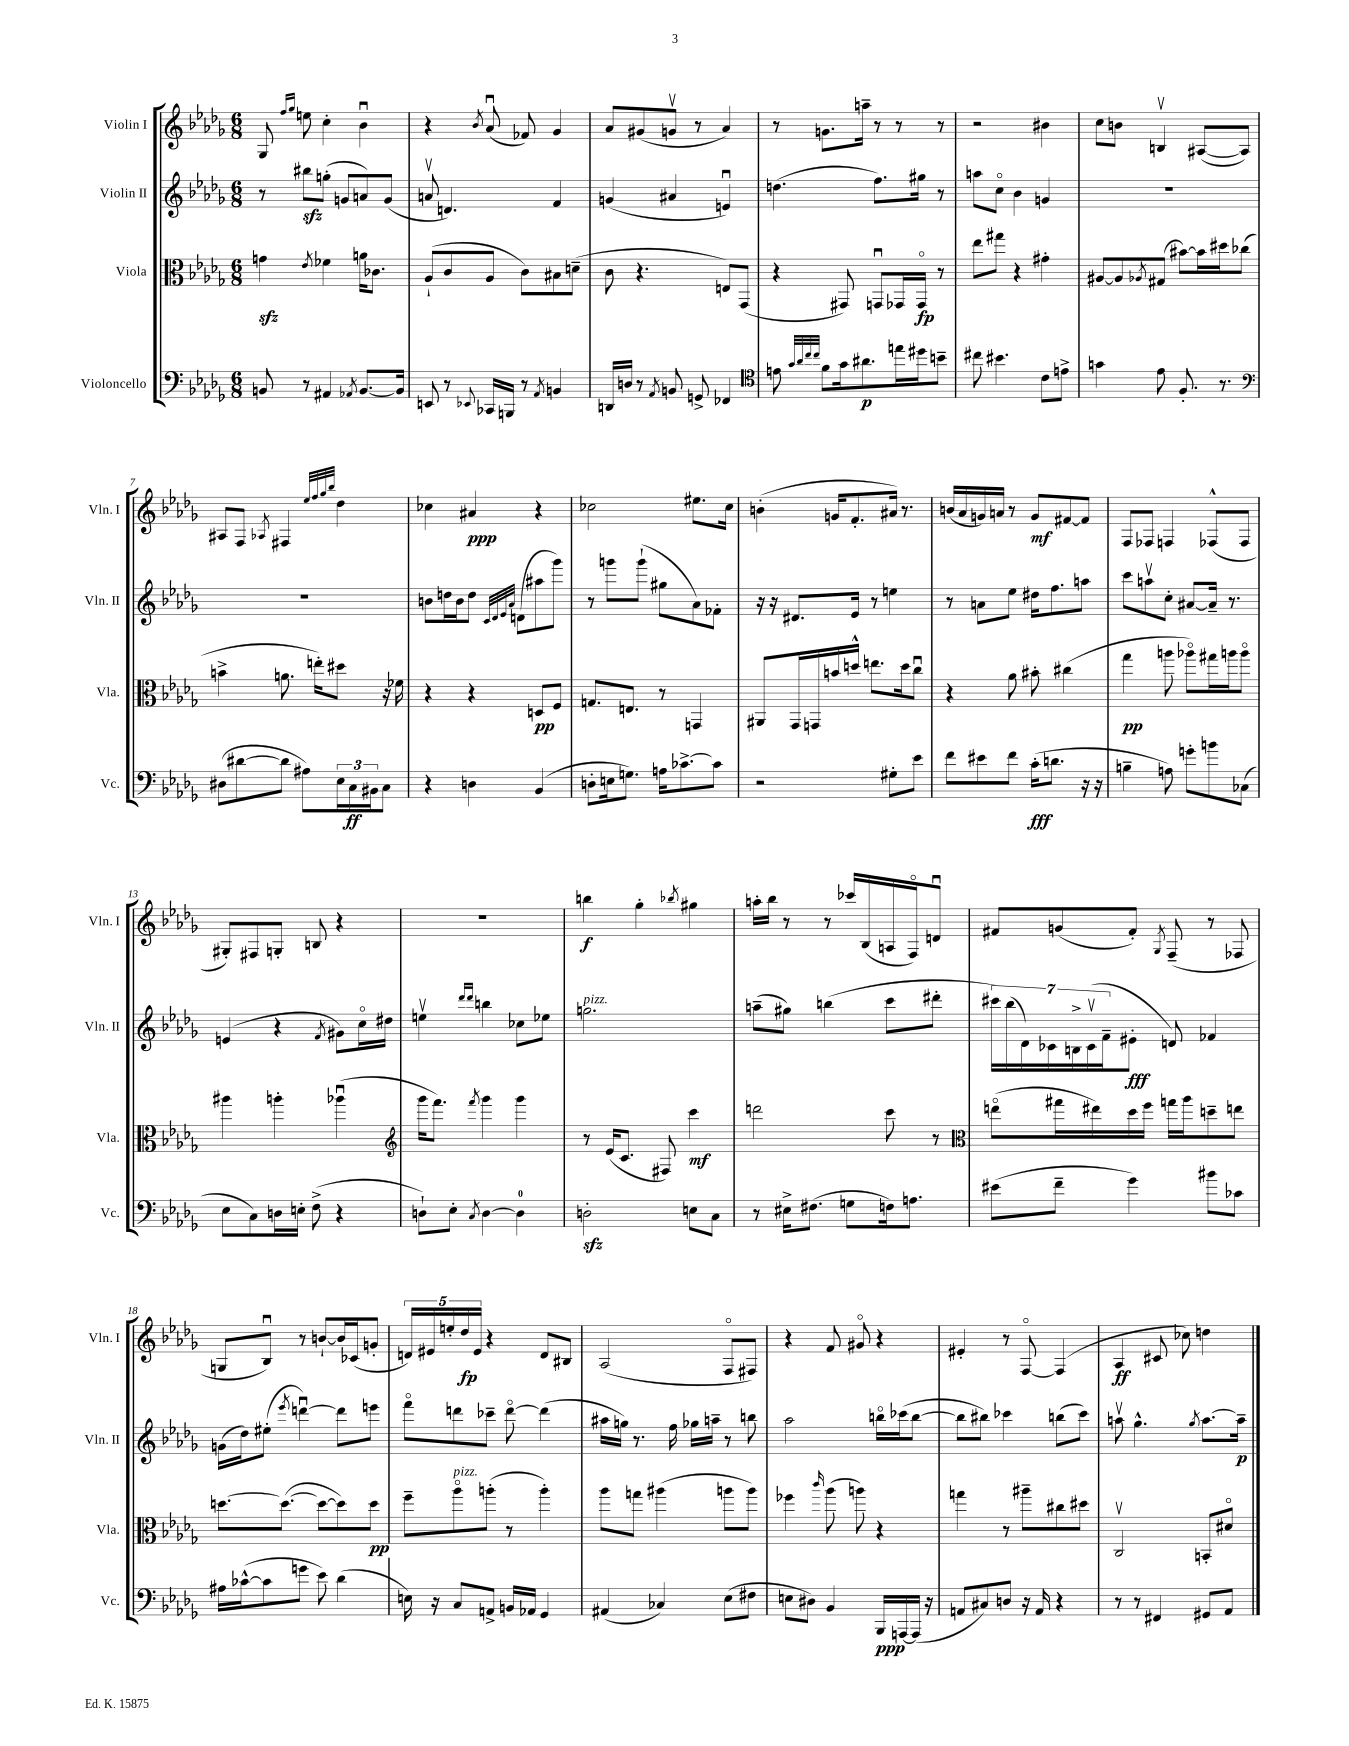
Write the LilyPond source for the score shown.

<<
\new StaffGroup <<
\new Staff = "s0" \with { instrumentName = "Violin I" shortInstrumentName = "Vln. I" } {
    \clef treble \key des \major \numericTimeSignature \time 6/8
    ges8 \grace { f''16 ges''16 } e''8 c''4-. bes'4\downbow |
    r4 \acciaccatura { bes'8 } aes'8\downbow( fes'8) ges'4 |
    aes'8 gis'8( g'8\upbow r8 aes'4) |
    r8 g'8. a''16-- r8 r8 r8 |
    r2 bis'4 |
    c''8 b'8 b4\upbow ais8~( ais8) |
    ais8 f8 \acciaccatura { aes8 } fis4 \grace { ees''32 f''32 ges''32 bes''32 } des''4 |
    ces''4 ais'4\ppp r4 |
    ces''2 eis''8. ces''16 |
    b'4-.( g'16 f'8.-. ais'16) r8. |
    b'16( aes'16 g'16) a'16 r8 g'8\mf fis'8~ fis'8 |
    f8 fes8 f4 fes8-^( fes8 |
    gis8-.) fis8 g8-. b8 r4 |
    R2. |
    b''4\f ges''4-. \acciaccatura { bes''8 } gis''4 |
    a''16-. bes''16 r8 r8 ces'''16 bes16( a16 f16\flageolet) d'8\downbow |
    fis'8 g'8( fis'8-.) \acciaccatura { ges8 } f8--( r8 fes8 |
    g8 bes8\downbow) r8 b'8~-! b'16 ces'16( g'8-. |
    \tuplet 5/4 { d'16) eis'16 e''16-. des''16\fp eis'16 } r4 d'8 bis8 |
    aes2( f8\flageolet fis8) |
    r4 f'8 gis'8\flageolet r4 |
    eis'4-. r8 f8~\flageolet f4( |
    aes4\ff cis'8 ces''8) d''4 \bar "|." |
}
\new Staff = "s1" \with { instrumentName = "Violin II" shortInstrumentName = "Vln. II" } {
    \clef treble \key des \major \numericTimeSignature \time 6/8
    r8 bis''8\sfz g''8-.( g'8 a'8) g'8( |
    a'8\upbow d'4.) f'4 |
    g'4( ais'4 e'4\downbow) |
    d''4.( f''8.) gis''16 r8 |
    a''8 c''8\flageolet bes'4 g'4 |
    R2. |
    R2. |
    b'8 d''16 b'16 d''8 \grace { c'32 des'32 ees'32 aes'32 } d'8( ais''8 ges'''8) |
    r8 g'''8 g'''8-!( gis''8 aes'8) fes'8-. |
    r16 r16 dis'8. ees'16 r8 e''4 |
    r8 a'8 ees''8 dis''16 f''8. a''8 |
    c'''8 a''8\upbow c''8-. ais'8~ ais'16-- r8. |
    e'4( r4 \acciaccatura { f'8 } gis'8) c''16\flageolet dis''16 |
    e''4\upbow \grace { des'''16 des'''16 } b''4 ces''8 ees''8 |
    g''2.^\markup { \italic "pizz." } |
    a''8--( gis''8) b''4( c'''8 dis'''8-. |
    \tuplet 7/4 { cis'''16) bes''16( des'16) ces'16 b16-> ces'16\upbow( f'16-- } eis'8-.\fff d'8) fes'4 |
    g'16( des''16) eis''8-.( \acciaccatura { ees'''8 } d'''4~\downbow) d'''8 e'''8 |
    f'''8\flageolet d'''8 ces'''8-- d'''8~\flageolet d'''4( |
    ais''16 g''16) r8. f''16 ges''16 a''16-- r8 b''8 |
    aes''2 b''16\flageolet ces'''16( b''8~ |
    b''8 bis''8) ces'''4 b''8( ces'''8) |
    a''8\upbow ges''4.-^ \acciaccatura { ges''8 } a''8.~ a''16--\p \bar "|." |
}
\new Staff = "s2" \with { instrumentName = "Viola" shortInstrumentName = "Vla." } {
    \clef alto \key des \major \numericTimeSignature \time 6/8
    g'4\sfz \acciaccatura { ees'8 } fes'4 a'16 ces'8. |
    aes8-!( c'8 aes8 c'8) bis8 d'8--( |
    c'8 r4. e8) ges,8( |
    r4 gis,8) g,8\downbow ges,16 ges,16\flageolet\fp r8 |
    ees''8 gis''8 r4 gis'4-. |
    ais8~ ais8 \acciaccatura { aes8 } gis8( bis'8~) bis'16 dis''16 ces''8( |
    b'4-> a'8. e''16-.) dis''8 r16 fes'16 |
    r4 r4 d8\pp f8 |
    g8. e8. r8 g,4 |
    ais,8 ges,16 g,16 b'16 d''16-^ e''8. d''16 c''8\downbow |
    r4 aes'8 bis'8-. cis''4( |
    ges''4\pp a''8 aes''8\flageolet) gis''16 a''16 a''8\flageolet |
    ais''4 a''4-. aes''4\downbow( |
    \clef treble ges'''16 f'''8.) \acciaccatura { f'''8 } ges'''4 ges'''4 |
    r8 ees'16( c'8. fis8) c'''4\mf |
    d'''2 c'''8 r8 |
    \clef alto e''8\flageolet( gis''16 eis''16) des''16 f''16 g''16 aes''16 d''8-- e''8 |
    d''8.~ d''8.~( d''8~ d''8) d''8\pp |
    f''8-- aes''8\flageolet^\markup { \italic "pizz." } a''8-.( r8 a''4-.) |
    aes''8 g''8 ais''4( a''8 a''8) |
    fes''4 \grace { c'''16 } aes''8( a''8) r4 |
    g''4 r8 ais''8-- cis''8 dis''8 |
    c2\upbow b,8-. dis'8\flageolet \bar "|." |
}
\new Staff = "s3" \with { instrumentName = "Violoncello" shortInstrumentName = "Vc." } {
    \clef bass \key des \major \numericTimeSignature \time 6/8
    b,8 r8 ais,4 \acciaccatura { aes,8 } b,8.~ b,16 |
    e,8 r8 \appoggiatura { ees,8 } ces,16 b,,16 r8 \acciaccatura { aes,8 } b,4 |
    d,16 d16 r8 \acciaccatura { aes,8 } b,8 g,8-> fes,4 |
    \clef tenor e'8 \grace { ges'32 aes'32 c''32 c''32 } f'8 ges'16 ais'8.\p e''16 dis''16 b'8-- |
    cis''8 bis'4. c'8 e'8-> |
    g'4 ees'8 f8.-. r8. |
    \clef bass dis8( dis'8~ dis'8 ais8) \tuplet 3/2 { ees16 c16\ff bis,16 } c8 |
    r4 d4 bes,4( |
    d8-. e16 g8.) a16 ces'8.~-> ces'8 |
    r2 gis8-. ees'8 |
    f'8 eis'8 f'8 c'16-.\fff( d'8. r16 r16 |
    b4-- a8) g'8-. b'8 ces8( |
    ees8 c8) d16 e16-. f8->( r4 |
    d8-!) ees8-. \acciaccatura { c8 } d4~ d4-0 |
    d2-.\sfz e8 c8 |
    r8 eis16-> fis8.( g8 f16) a8. |
    eis'8( f'8-- ges'4) bis'8 ces'8 |
    ais16 ces'16~-^( ces'8 g'8 ees'8) des'4( |
    e16) r16 c8 a,8-> b,16 aes,16 ges,4 |
    ais,4( ces4) ees8( fis8 |
    e8 dis8) bes,4 bes,,16\ppp a,,16~ a,,16( r16 |
    a,8 cis8) d8 r16 a,16 r4 |
    r8 r8 fis,4 gis,8 aes,8 \bar "|." |
}
>>
>>
